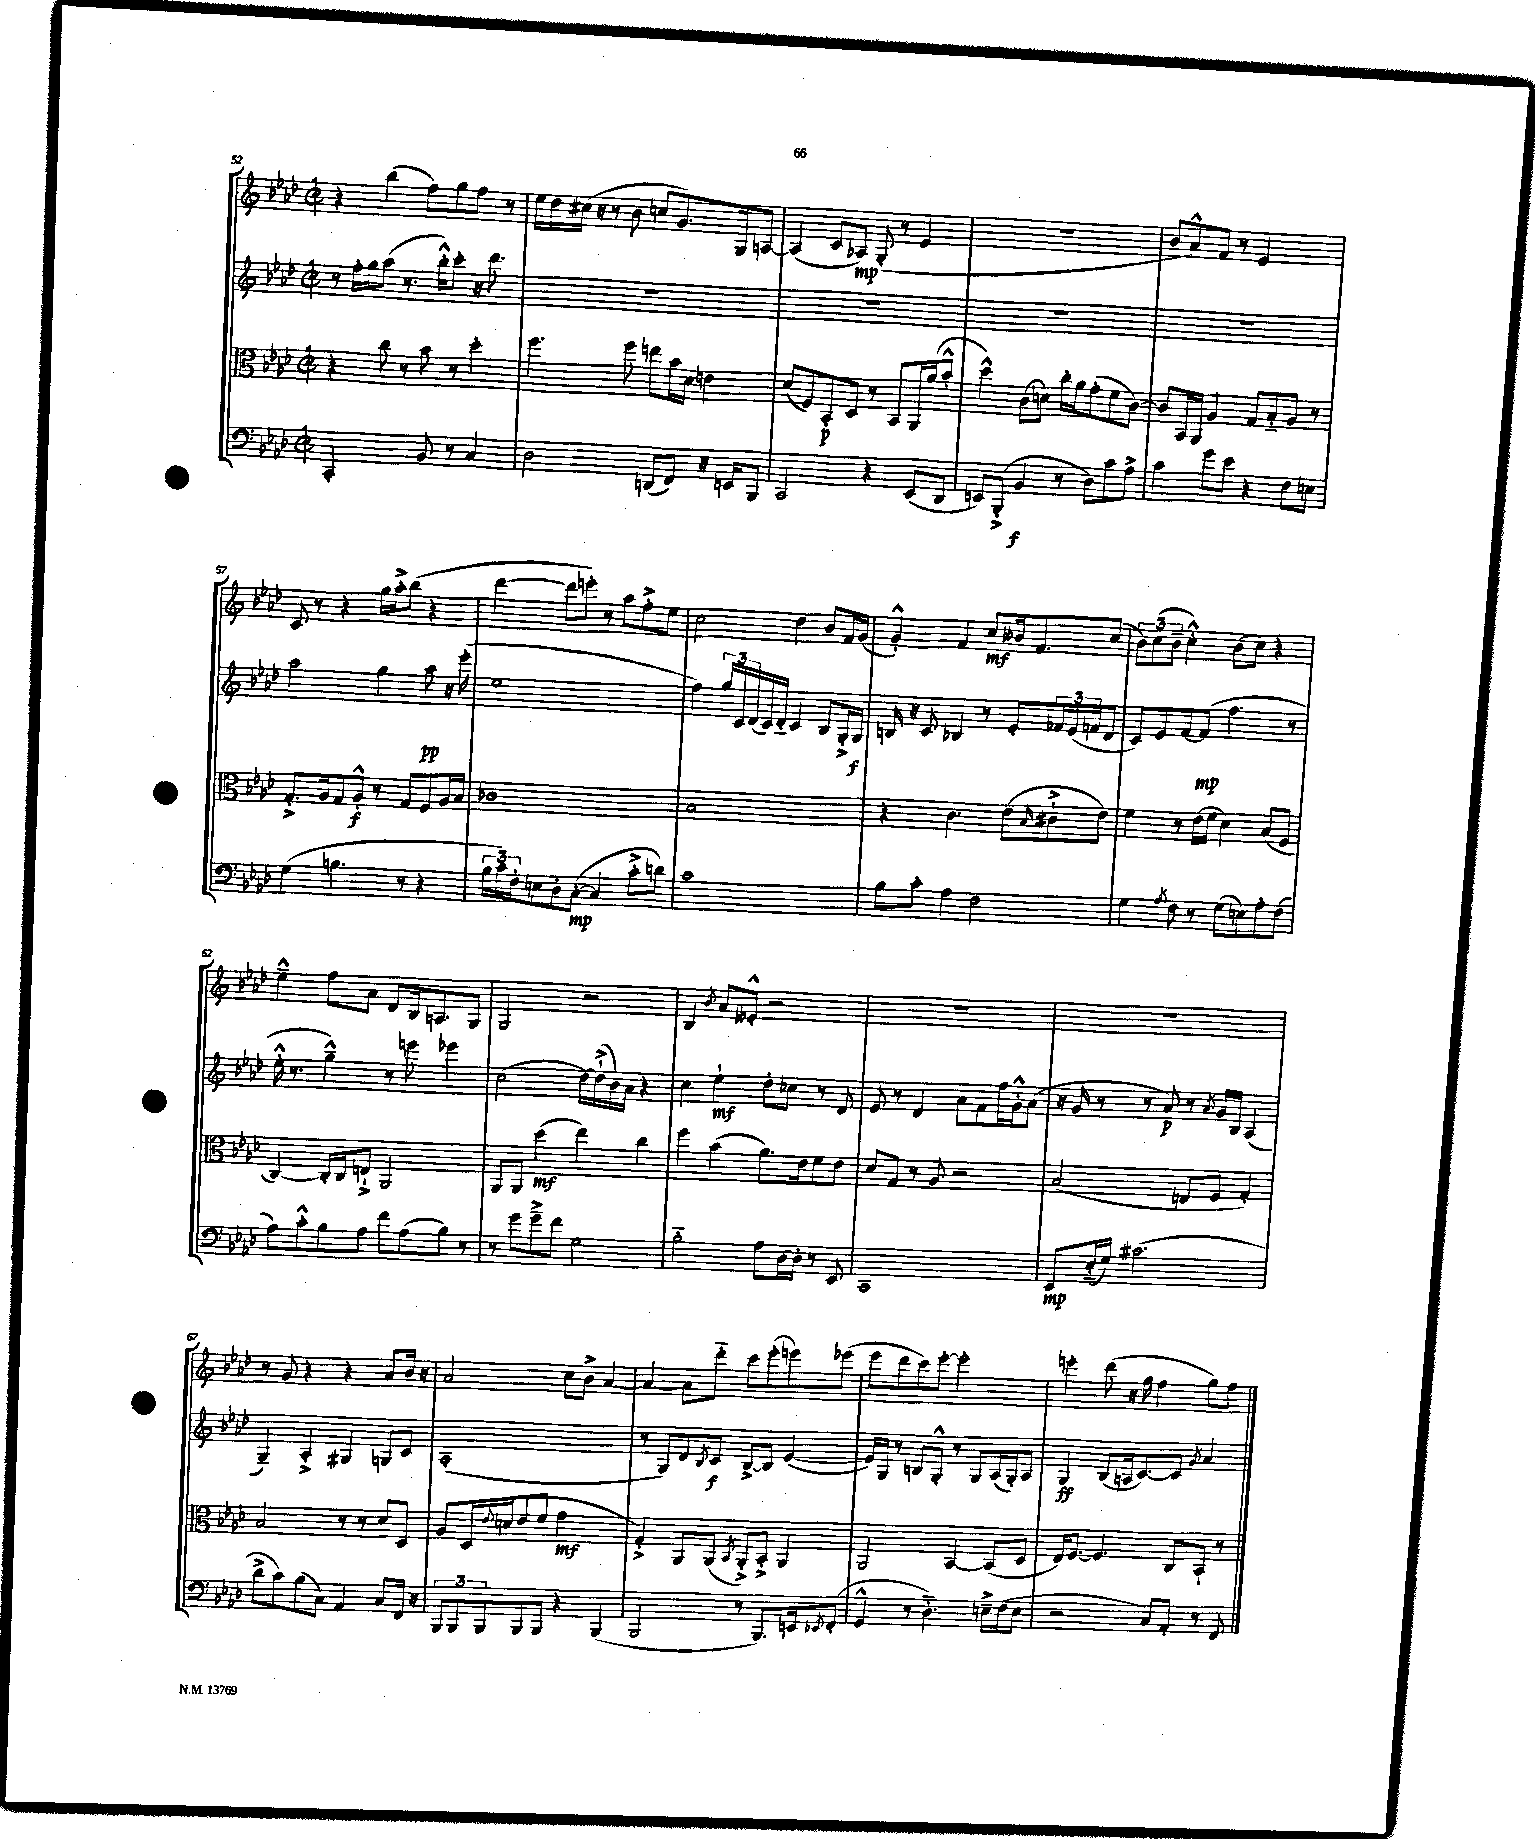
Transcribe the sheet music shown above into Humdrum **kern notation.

**kern	**kern	**kern	**kern
*staff4	*staff3	*staff2	*staff1
*clefF4	*clefC3	*clefG2	*clefG2
*k[b-e-a-d-]	*k[b-e-a-d-]	*k[b-e-a-d-]	*k[b-e-a-d-]
*M2/2	*M2/2	*M2/2	*M2/2
*met(c|)	*met(c|)	*met(c|)	*met(c|)
2CC'	4r	8r	4r
.	.	16ff'	.
.	.	16gg	.
.	8cc	(8aa-	(4bb-
.	8r	8.r	.
8BB-	8b-	.	8ff)
.	.	16bb-'^^)	.
8r	8r	8ccc'	8gg
4C	4dd-'	16r	8ff
.	.	8.ddd-	.
.	.	.	8r
=	=	=	=
2D-	4.ff	1r	16ee-
.	.	.	16dd-
.	.	.	(16cc#
.	.	.	16r
.	.	.	8r
.	8ff	.	8b-
(8DD	8ee	.	8cc
8FF)	16b-	.	8.g)
.	16d-	.	.
16r	4e	.	.
16EE	.	.	16G
8BBB-	.	.	[8A
=	=	=	=
2CC	(8d-	1r	(4A]
.	8F)	.	.
.	8BB-'	.	8c
.	8D-	.	8A-)
4r	8r	.	(8G'
.	8BB-	.	8r
(8EE-	16AA-	.	4e-
.	(16a-	.	.
8DD-	8b-'^^	.	.
=	=	=	=
8EE)	4dd-^^)	1r	1r
(8BBB-'^	.	.	.
4BB-	(8c	.	.
.	8d)	.	.
8r	16cc'	.	.
.	16a-	.	.
8D-)	(8g'	.	.
8c	8f	.	.
8A-^	[8c)	.	.
=	=	=	=
4c	8c]	1r	8b-
.	16BB-	.	8a-^^)
.	16AA-	.	.
8g	4A-	.	8f
8e-	.	.	8r
4r	8G	.	2e-
.	8B-'~	.	.
8F	8A-	.	.
8E	8r	.	.
=	=	=	=
(4G	8.G'^	2aa-	8c
.	.	.	8r
.	16A-	.	.
4.B	8G	.	4r
.	8A-'^^	.	.
.	8r	4gg	16gg
.	.	.	16aa-'^
8r	8G	.	(8bb-
4r	8F	8aa-	4r
.	16A-	16r	.
.	16B-	(16eee-'	.
=	=	=	=
24B-	1c-	1ee-	[4ddd-
24c)	.	.	.
24F'	.	.	.
8E	.	.	.
8D-'	.	.	8ddd-]
([8C'	.	.	8eee')
4C]	.	.	8r
.	.	.	8aa-
8c'^	.	.	8ff'^
8d)	.	.	8ee-
=	=	=	=
1c	1B-	4ff)	2cc
.	.	24gg	.
.	.	24c	.
.	.	(24d-	.
.	.	16c)	.
.	.	16d-'~	.
.	.	4c	4dd-
.	.	8B-	8b-
.	.	16G'^	16f
.	.	16G	(16g
=	=	=	=
8B-	4r	16B	4g'^^)
.	.	16r	.
8c'	.	8c	.
4A-	4.c	4B-	4f
2F	.	8r	8cc
.	(8e-	8e-'	16b--
.	.	.	8.f
.	16qqB-	.	.
.	8c#`^	24f-	.
.	.	(24e-	.
.	.	24f	.
.	8e-)	8d-	(8cc
=	=	=	=
4G	4f	8c)	12b-)
.	.	.	(12cc
.	.	8e-	.
.	.	.	12b-~
8qA-	.	.	.
8F	8r	[8f	4cc'^^)
8r	(16e-	(8f]	.
.	16f	.	.
(8G	4d-)	4.ff	(8b-
8E)	.	.	8cc)
8A-'	(8B-	.	4r
(8F	8F	8r	.
=	=	=	=
8A-)	[4C)	16ee-'^^	4ee-~^^
.	.	8.r	.
8c'^^	.	.	.
8B-	16C']	4gg~^^)	8ff
.	16C	.	.
8A-	8E`^	.	8a-
8f	2AA-	8r	8d-
(8A-	.	8eee	16B-
.	.	.	8.A
8B-)	.	4eee-	.
8r	.	.	8G
=	=	=	=
8r	8AA-	(2cc	2G
8g	8AA-	.	.
8g~^	(4dd-	.	.
8f	.	.	.
2G	4ee-)	[16dd-)	2r
.	.	(16dd-`^]	.
.	.	16b-)	.
.	.	16a-	.
.	4cc	4r	.
=	=	=	=
2B-'~	4ff	4cc	4B-
.	.	.	8qb-
.	(4b-	4ee-`	8a-
.	.	.	8e--'^^
8A-	8.a-)	8dd-'	2r
[16D-	.	8cc-	.
16D-']	16e-	.	.
8r	8f	8r	.
8EE-	8e-	8d-	.
=	=	=	=
1CC	8d-	8e-	1r
.	8G	8r	.
.	8r	4d-	.
.	8A-	.	.
.	2r	8a-	.
.	.	8f	.
.	.	16ff	.
.	.	16g'^^	.
.	.	(8a-	.
=	=	=	=
8EE-	(2B-	16r	1r
.	.	16g	.
(16E-'~	.	8r	.
16G)	.	.	.
(2.c#	.	8r	.
.	.	8a-)	.
.	8E	8r	.
.	.	8qa-	.
.	8F	16g	.
.	.	16B-	.
.	4G')	(4A-	.
=	=	=	=
8d-^	2B-	4G~)	8r
8c)	.	.	8g
(8B-	.	4A-'^	4r
8C)	.	.	.
4AA-	8r	4G#	4r
.	8r	.	.
8C	8d-	8G	8a-
16FF	8D-	8c	16b-
16r	.	.	16r
=	=	=	=
12BBB-	8A-	(1A-'	2a-
12BBB-	.	.	.
.	16D-	.	.
12BBB-	.	.	.
.	8qqe-	.	.
.	16d	.	.
8BBB-	(8e-	.	.
8BBB-	8f	.	.
4r	2g	.	8cc
.	.	.	8b-^
(4BBB-	.	.	[4a-
=	=	=	=
2BBB-	4G'^)	8r	4a-_
.	.	8G)	.
.	8AA-	8d-	8a-]
.	.	8qB-	.
.	(8AA-	8c	8ddd-'~
.	8qBB-	.	.
8r	8AA-'^)	[8B-^	8ccc
8.BBB-)	8BB-'^	8B-]	(8eee-'
.	4AA-	([4e-	8eee)
16EE	.	.	.
8qEE-	.	.	.
(8FF'	.	.	(8eee-
=	=	=	=
4GG^^	2AA-	16e-])	8eee-
.	.	16G	.
.	.	8r	8ddd-
8r	.	8B	8ccc)
4.D-'~)	.	8G'^^	[8eee-'
.	[4BB-	8r	2eee-']
.	.	8G	.
16E~^	(8BB-]	(16A-	.
(16F	.	16G')	.
8E	8D-	8A-	.
=	=	=	=
2r	16E-)	4G	4eee'
.	[8.F	.	.
.	4.F]	(8B-	(8ddd-
.	.	16A	16r
.	.	[8.c)	16gg
8C)	.	.	4ff
8AA-'	8C	8c]	.
.	.	8qg	.
8r	8BB-`	4a-	8gg)
8FF	8r	.	8ff
==	==	==	==
*-	*-	*-	*-
